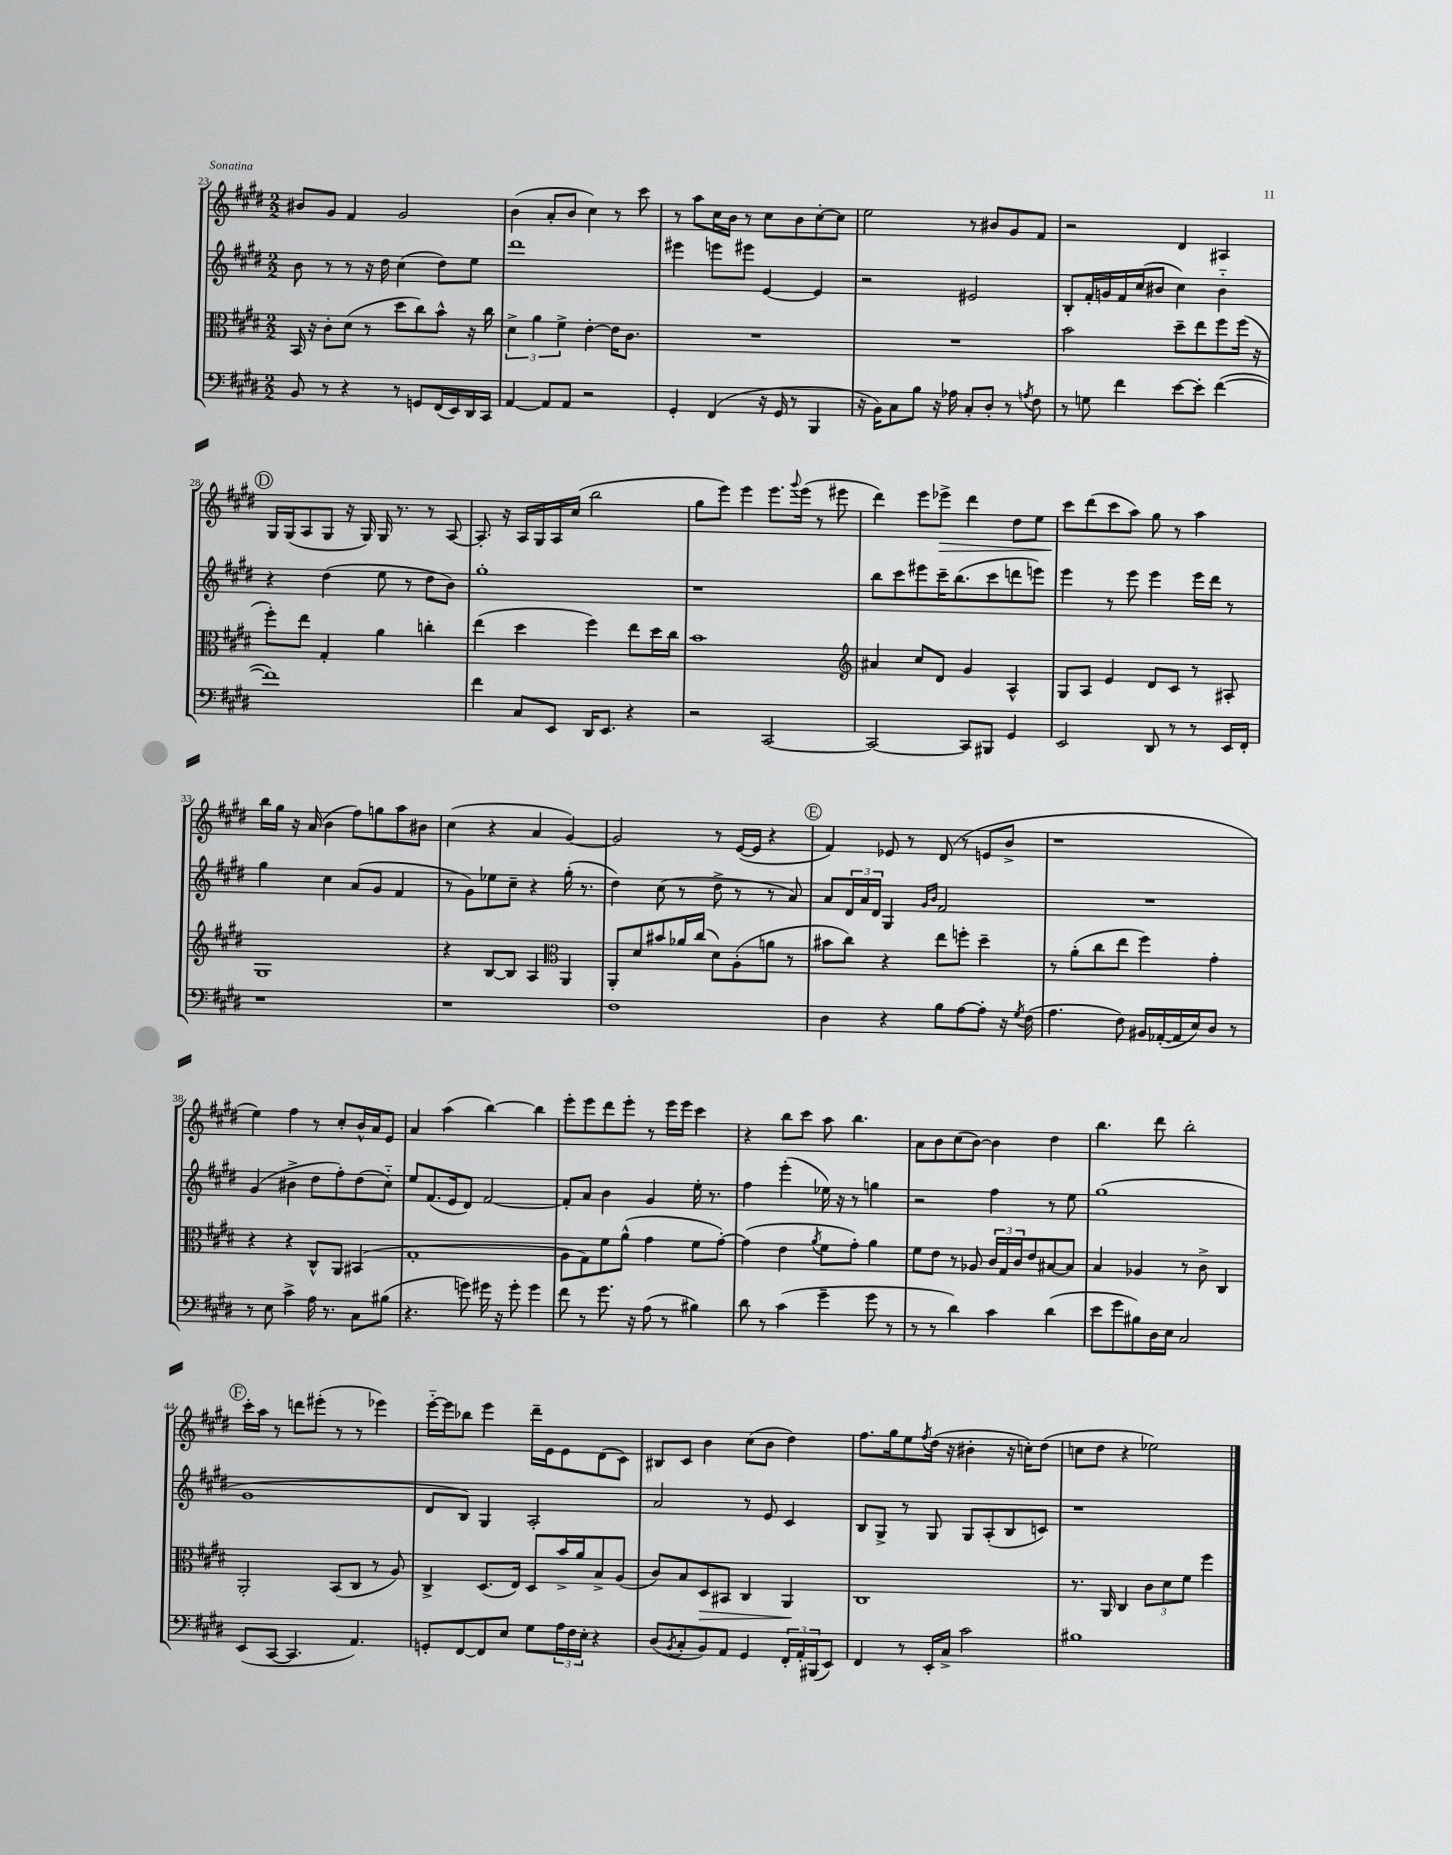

**kern	**kern	**kern	**kern
*staff4	*staff3	*staff2	*staff1
*clefF4	*clefC3	*clefG2	*clefG2
*k[f#c#g#d#]	*k[f#c#g#d#]	*k[f#c#g#d#]	*k[f#c#g#d#]
*M2/2	*M2/2	*M2/2	*M2/2
8BB	16BB	8b	8b#
.	16r	.	.
8r	8c#'	8r	8g#
4r	(8d#	8r	4f#
.	8r	16r	.
.	.	16dd#	.
8r	8dd#	(4cc#	2g#
8GG	8cc#)	.	.
(16FF#	8b^^	8dd#)	.
16EE)	.	.	.
16DD#	16r	8ee	.
16CC#	16cc#	.	.
=	=	=	=
[4AA	6d#^	1ddd#	(4b
.	6a	.	.
8AA]	.	.	8a'
.	6f#^	.	.
8AA	.	.	8b
2r	[4e'	.	4cc#)
.	16e]	.	8r
.	8.c#	.	.
.	.	.	8ccc#
=	=	=	=
4GG#'	1r	4eee#	8r
.	.	.	8aa
(4FF#	.	8eee	16cc#
.	.	.	16b
.	.	8eee#	8r
16r	.	[4e	8cc#
16GG#	.	.	.
8r	.	.	8b
4BBB	.	4e]	[8cc#'
.	.	.	8cc#]
=	=	=	=
16r	1r	2r	2ee
16BB)	.	.	.
8C#	.	.	.
8B	.	.	.
16r	.	.	.
16A-	.	.	.
8C#'	.	2e#	8r
8D#'	.	.	8b#
8r	.	.	8g#
8qA	.	.	.
8F#	.	.	8f#
=	=	=	=
8r	2b	8B'	2r
8G	.	16f#'	.
.	.	16g	.
4f#	.	16f#	.
.	.	(16cc#	.
.	.	8b#	.
[8e	8dd#~	4cc#)	4d#
8e']	8ee	.	.
([4f#	8ff#	4b#'~	4A#
.	(16ff#	.	.
.	16r	.	.
=	=	=	=
1f#])	8ff#')	4r	16G#
.	.	.	(16G#
.	8ee	.	8A
.	4G#'	(4dd#	8G#
.	.	.	16r
.	.	.	16G#)
.	4a	8ee	16G#
.	.	.	8.r
.	.	8r	.
.	4cc'	8dd#	8r
.	.	8b)	[8A
=	=	=	=
4f#	(4ee	1gg#'	8.A']
.	.	.	16r
8C#	4dd#	.	16A
.	.	.	16G#
8EE	.	.	16A
.	.	.	(16cc#
16DD#	4ff#)	.	2bb
8.EE	.	.	.
4r	8ee	.	.
.	16dd#	.	.
.	16cc#	.	.
=	=	=	=
2r	1b	1r	8gg#
.	.	.	8eee)
.	.	.	4eee
[2CC#	.	.	8.eee
.	.	.	8qqggg#
.	.	.	(16eee
.	.	.	8r
.	.	.	8eee#
=	=	=	=
*	*clefG2	*	*
2CC#_	4a#	8bb	4ddd#)
.	.	8ccc#	.
.	8cc#	8eee#	8eee
.	8d#	16ccc#~	8eee-^
.	.	(8.bb	.
8CC#]	4g#	.	4ddd#
8BBB#	.	8ccc#	.
4GG#	4A^^	8ddd	8dd#
.	.	8eee)	8ee
=	=	=	=
2EE	8G#	4eee	8ccc#
.	8A	.	(8ddd#
.	4e	8r	8ccc#
.	.	8eee	8aa)
8DD#	8d#	4eee	8gg#
8r	8c#	.	8r
8r	8r	16eee	4aa
.	.	16ddd#	.
16EE	8A#'	8r	.
16FF#'	.	.	.
=	=	=	=
1r	1G#	4gg#	16bb
.	.	.	16gg#
.	.	.	16r
.	.	.	(16a
.	.	4cc#	4b
.	.	(8a	8ff#)
.	.	8g#	8gg
.	.	4f#	8aa
.	.	.	8b#
=	=	=	=
1r	4r	8r	(4cc#
.	.	8g#)	.
.	[8B	8ee-	4r
.	8B]	8cc#~	.
.	4A	4r	4a
*	*clefC3	*	*
.	4AA	(16gg#'	[4g#)
.	.	8.r	.
=	=	=	=
1F#	8AA'	4dd#)	2g#]
.	8d#	.	.
.	8b#	(8cc#	.
.	16a-	8r	.
.	(16cc#	.	.
.	8d#)	8dd#^	8r
.	(8A'	8r	([16e
.	.	.	16e]
.	8a	8r	4r
.	8r	8a)	.
=	=	=	=
4D#	8b#	8a	4f#)
.	8cc#)	24d#	.
.	.	24a	.
.	.	24d#	.
4r	4r	4G#	8e-
.	.	.	8r
.	.	16qqg#	.
.	.	16qqb	.
8B	8ee	2f#	(8d#
[8A	8ff'	.	8r
8A']	4dd#~	.	8e
16r	.	.	8b^
8qG#	.	.	.
(16F#	.	.	.
=	=	=	=
4.A	8r	1r	1r
.	(8a'	.	.
.	8cc#	.	.
8F#)	8ee	.	.
16BB#	4ff#)	.	.
([16AA-'	.	.	.
16AA-]	.	.	.
16E)	.	.	.
8D#	4g#'	.	.
8r	.	.	.
=	=	=	=
8r	4r	(4g#	4ee)
8E	.	.	.
4c#^	4r	4b#^	4ff#
16A	8C#^^	8dd#	8r
8.r	.	.	.
.	8AA	8ff#')	8cc#'
8C#	(4BB#	(8dd#	16b^^
.	.	.	16a
(8B#	.	8cc#'~)	8e
=	=	=	=
4.r	1G#'	8ee	4a
.	.	(8.f#	.
.	.	.	(4aa
.	.	16e	.
8g)	.	8d#)	.
16g#	.	[2f#	[4bb)
16r	.	.	.
8g#'	.	.	.
4g#	.	.	4bb]
=	=	=	=
8f#	8A	8f#']	8eee'
8r	8G#)	8a	8eee
8.g#	8f#	4b	8ddd#
.	(8a^^	.	8eee'
16r	.	.	.
(8A	4g#	4g#	8r
8r	.	.	16eee
.	.	.	16eee
4B#)	8f#	16ee'	4ccc#
.	.	8.r	.
.	[8g#')	.	.
=	=	=	=
8d#	(4g#]	4ff#	4r
8r	.	.	.
(4c#	4e	(4eee'	8bb
.	.	.	8ccc#
.	8qa	.	.
4g#~	8f#	16ee-)	8aa
.	.	16r	.
.	8g#')	8r	4.bb
8g#	4a	4gg	.
8r	.	.	.
=	=	=	=
8r	8f#	2r	8a
8r	8e	.	8b
4d#)	8r	.	(8cc#
.	8A-	.	[8b)
4c#	24c#	4ff#	4b]
.	24G#	.	.
.	24c#	.	.
.	8e	.	.
(4d#	[8B#	8r	4dd#
.	8B#]	8ee	.
=	=	=	=
8e	4B	(1gg#	4.bb
8g#	.	.	.
8B#)	4A-	.	.
16D#	.	.	8ddd#
16E	.	.	.
2C#	8r	.	2bb'
.	8c#^	.	.
.	4C#	.	.
=	=	=	=
(8EE	2AA'	1g#	16ccc#'
.	.	.	16aa
[8CC#	.	.	8r
4.CC#]	.	.	8ddd
.	.	.	(8eee#'
.	(8BB	.	8r
4.AA)	8C#	.	8r
.	8r	.	4eee-)
.	8A)	.	.
=	=	=	=
8GG'	4C#^	8d#	[16eee'~
.	.	.	16eee]
[8FF#	.	8B)	8bb-
8FF#]	(8.D#	4G#	4eee
8E	.	.	.
.	16E)	.	.
8G#	8D#	2A'	16ddd#~
.	.	.	16e
24A	16b^	.	8e
24F#	.	.	.
.	16a	.	.
24E'	.	.	.
4r	8B^	.	(8d#
.	(8A	.	8c#)
=	=	=	=
(8D#	8c#)	2a	8B#
8qBB	.	.	.
8C#'	8B	.	8c#
8BB)	8D#	.	4b
8AA	8BB#	.	.
4GG#	4C#	8r	(8cc#
.	.	8e	8b
24FF#'	4AA	4c#	4dd#)
24AA'	.	.	.
(24BBB#	.	.	.
8EE)	.	.	.
=	=	=	=
4FF#	1C#	8B	8.ff#
.	.	8G#^	.
.	.	.	16gg#
8r	.	8r	8ee
.	.	.	8qff#
16EE'	.	8G#	(16dd#
16C#^	.	.	16r
2c#	.	8G#	4b#'
.	.	(8A'	.
.	.	8B	16r
.	.	.	16cc')
.	.	8c)	(8dd#
=	=	=	=
1B#	8.r	1r	8cc
.	.	.	8dd#
.	16AA	.	.
.	4C#	.	4r
.	12c#	.	2ee-)
.	12d#	.	.
.	12f#	.	.
.	4ff#	.	.
==	==	==	==
*-	*-	*-	*-
